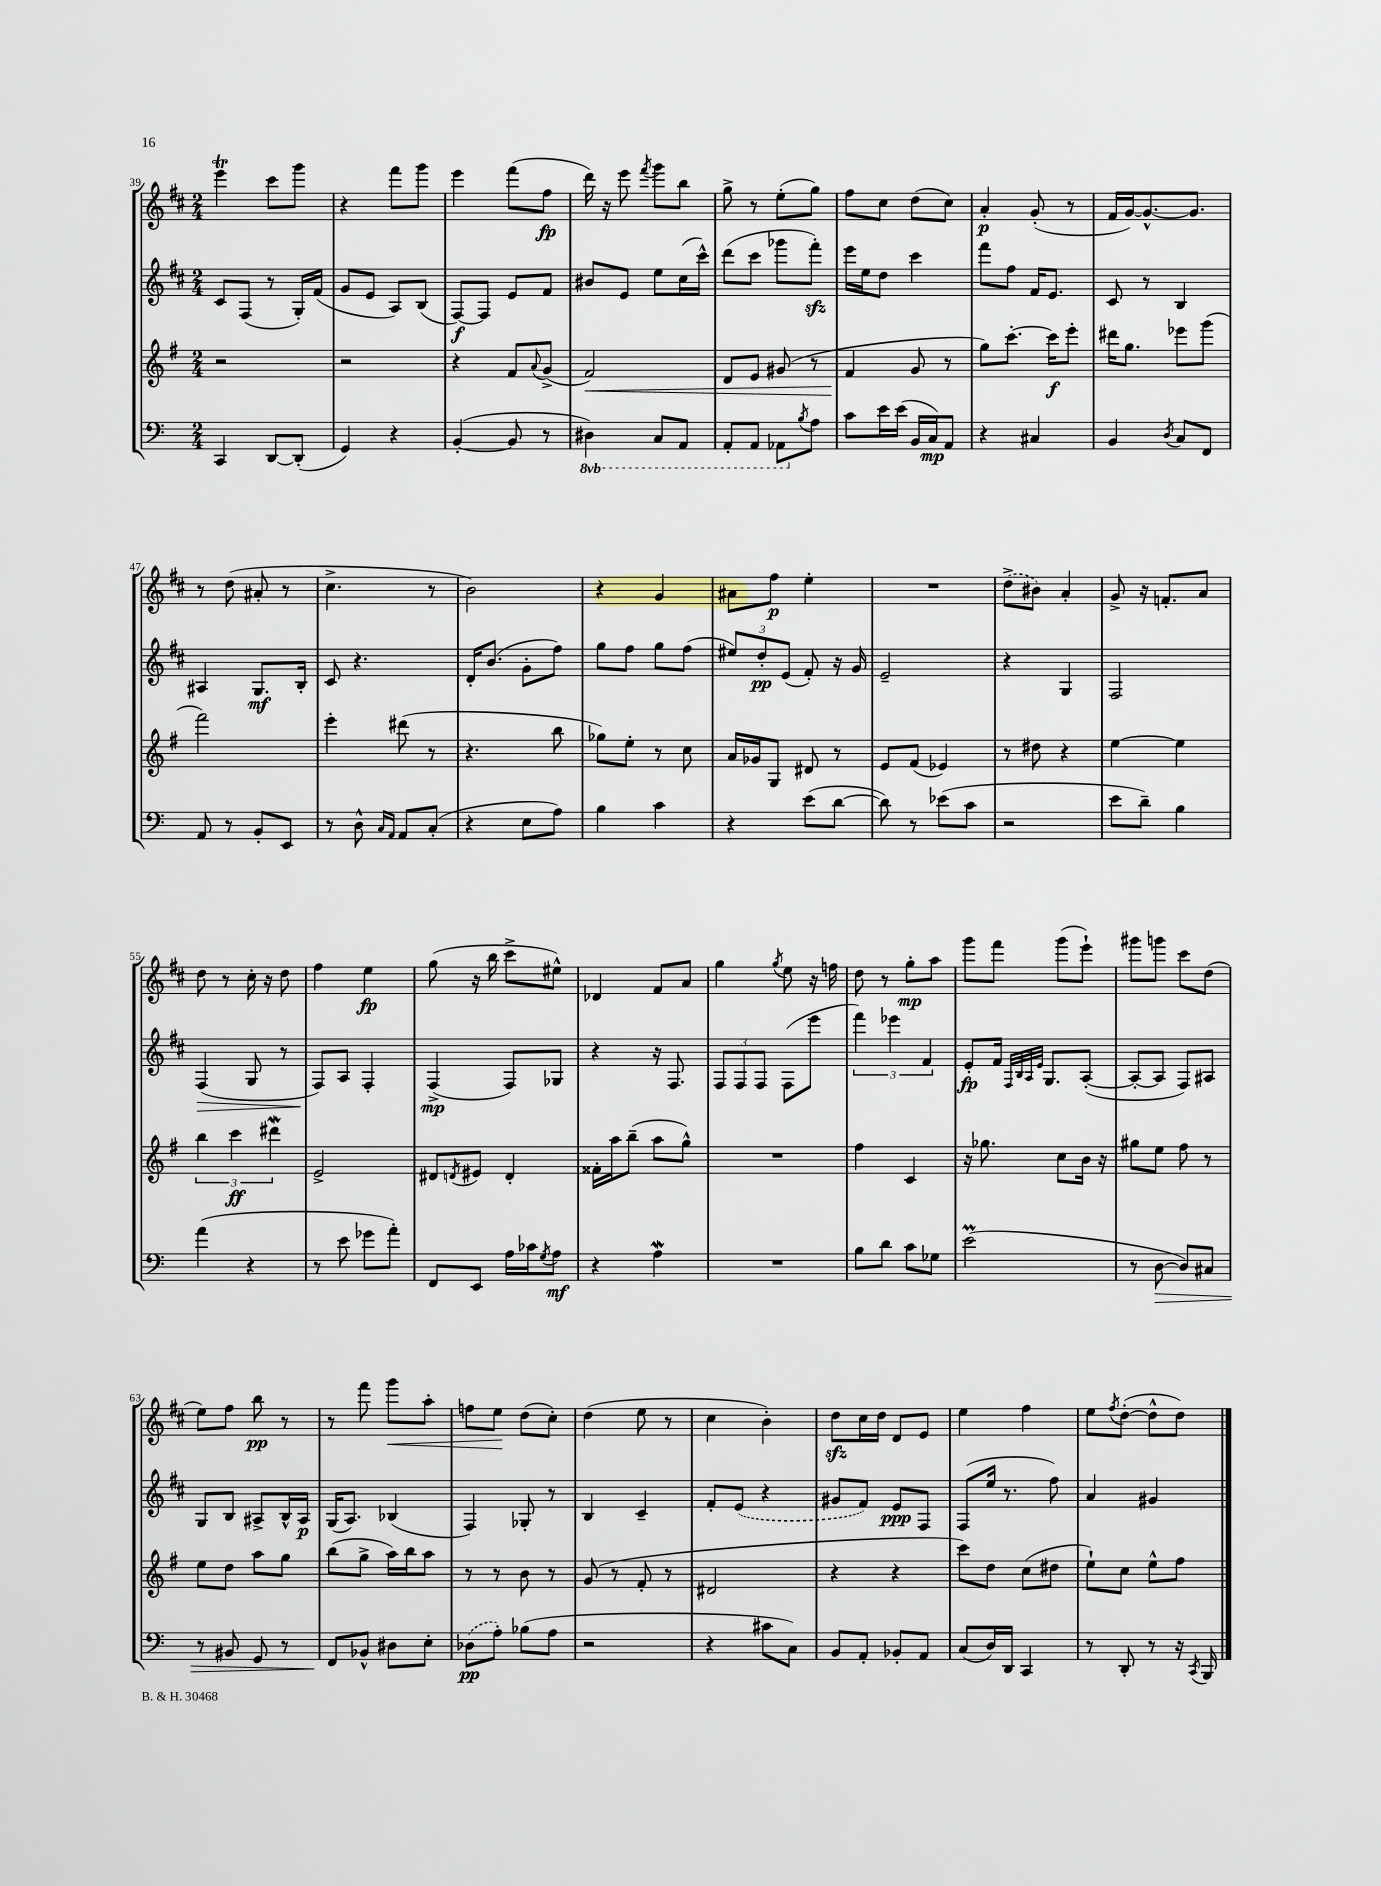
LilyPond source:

<<
\new StaffGroup <<
\new Staff = "s0" {
    \clef treble \key d \major \numericTimeSignature \time 2/4
    e'''4\trill cis'''8 g'''8 |
    r4 fis'''8 g'''8 |
    e'''4 fis'''8( fis''8\fp |
    d'''16) r16 e'''8 \acciaccatura { fis'''8 } g'''8 b''8 |
    g''8-> r8 e''8-.( g''8) |
    fis''8 cis''8 d''8( cis''8) |
    a'4-.\p g'8-.( r8 |
    fis'16 g'16~) g'8.~-^ g'8. |
    r8 d''8( ais'8-. r8 |
    cis''4.-> r8 |
    b'2) |
    r4 g'4 |
    ais'8 fis''8\p e''4-. |
    R2 |
    \once \slurDashed d''8->( bis'8) a'4-. |
    g'8-> r16 f'8.-. a'8 |
    d''8 r8 cis''16-. r16 d''8 |
    fis''4 e''4\fp |
    g''8( r16 b''16 cis'''8-> eis''8-^) |
    des'4 fis'8 a'8 |
    g''4 \acciaccatura { g''8 } e''8 r16 f''16 |
    d''8 r8 g''8-.\mp a''8 |
    g'''8 fis'''8 g'''8( e'''8-!) |
    gis'''8 g'''8 cis'''8 d''8( |
    e''8) fis''8 b''8\pp r8 |
    r8 fis'''8 g'''8\< a''8-. |
    f''8 e''8\! d''8( cis''8-.) |
    d''4( e''8 r8 |
    cis''4 b'4-.) |
    d''8\sfz cis''16 d''16 d'8 e'8 |
    e''4 fis''4 |
    e''8 \acciaccatura { fis''8 } d''8~-.( d''8-^ d''8) \bar "|." |
}
\new Staff = "s1" {
    \clef treble \key d \major \numericTimeSignature \time 2/4
    cis'8 fis8( r8 g16-.) fis'16( |
    g'8 e'8 a8) b8( |
    fis8~\f) fis8 e'8 fis'8 |
    bis'8 e'8 e''8 cis''16( cis'''16-^) |
    d'''8( cis'''8 ges'''8 fis'''8-.\sfz) |
    e'''16 e''16 d''8 cis'''4 |
    fis'''8 fis''8 fis'16 e'8. |
    cis'8 r8 b4 |
    ais4 g8.\mf b16-. |
    cis'8 r4. |
    d'16-. b'8.( g'8-. fis''8) |
    g''8 fis''8 g''8 fis''8( |
    \tuplet 3/2 { eis''8) d''8-.\pp e'8( } fis'8-.) r16 g'16 |
    e'2-- |
    r4 g4 |
    fis2 |
    fis4\>( g8 r8 |
    fis8\!) a8 fis4-. |
    fis4->\mp( fis8) ges8 |
    r4 r16 fis8. |
    \tuplet 3/2 { fis8 fis8 fis8 } fis8( e'''8 |
    \tuplet 3/2 { fis'''4) ees'''4 fis'4 } |
    e'8-.\fp fis'16 \grace { fis32 b32 a32 e'32 } g8. a8~-.( |
    a8~-. a8 fis8) ais8 |
    g8 b8 ais8-> b16-^ ais16\p |
    g16( a8.) bes4( |
    fis4) ges8-. r8 |
    b4 cis'4-- |
    fis'8-. \once \slurDashed e'8( r4 |
    gis'8 fis'8) e'8\ppp fis8 |
    fis8( e''16 r8. fis''8) |
    a'4 gis'4 \bar "|." |
}
\new Staff = "s2" {
    \clef treble \key g \major \numericTimeSignature \time 2/4
    r2 |
    r2 |
    r4 fis'8 \appoggiatura { a'8 } g'8->( |
    fis'2\<) |
    d'8 e'8 gis'8( r8 |
    fis'4\! g'8 r8 |
    g''8) c'''8.~-. c'''16\f e'''8-. |
    dis'''16 g''8. ees'''8 g'''8( |
    fis'''2) |
    e'''4-. dis'''8( r8 |
    r4. b''8 |
    ges''8) e''8-. r8 c''8 |
    a'16 ges'16 g8 dis'8 r8 |
    e'8 fis'8( ees'4) |
    r8 dis''8 r4 |
    e''4~ e''4 |
    \tuplet 3/2 { b''4 c'''4\ff dis'''4\mordent } |
    e'2-> |
    dis'8 \acciaccatura { d'8 } eis'8 d'4-. |
    fisis'16-. a''16 b''8--( a''8 g''8-^) |
    R2 |
    fis''4 c'4 |
    r16 ges''8. c''8 b'16 r16 |
    gis''8 e''8 fis''8 r8 |
    e''8 d''8 a''8 g''8 |
    b''8( g''8-> a''16) b''16 a''8 |
    r8 r8 b'8 r8 |
    g'8( r8 fis'8-. r8 |
    dis'2 |
    r4 r4 |
    c'''8) d''8 c''8( dis''8 |
    e''8-!) c''8 e''8-^ fis''8 \bar "|." |
}
\new Staff = "s3" {
    \clef bass \key c \major \numericTimeSignature \time 2/4 \set Staff.ottavationMarkups = #ottavation-simple-ordinals
    c,4 d,8~ d,8-.( |
    g,4) r4 |
    b,4~-.( b,8 r8 |
    \ottava #-1 dis,4) c,8 a,,8 |
    a,,8-. a,,8 aes,,8 \ottava #0 \acciaccatura { b8 } a8 |
    c'8 e'16 e'16( b,16 c16\mp) a,8 |
    r4 cis4 |
    b,4 \acciaccatura { d8 } c8 f,8 |
    a,8 r8 b,8-. e,8 |
    r8 d8-^ \grace { c16 a,16 } a,8 c8-.( |
    r4 e8 a8) |
    b4 c'4 |
    r4 e'8( d'8~ |
    d'8) r8 ees'8( c'8 |
    r2 |
    e'8 d'8--) b4 |
    a'4( r4 |
    r8 e'8 ges'8 a'8-.) |
    f,8 e,8 a16 ces'16 \acciaccatura { g8 } a8\mf |
    r4 a4\mordent |
    R2 |
    b8 d'8 c'8 ges8 |
    e'2\prall( |
    r8 d8~\> d8) cis8 |
    r8 bis,8 g,8 r8 |
    f,8\! bes,8-^ dis8 e8-. |
    \once \slurDashed des8\pp( a8-.) bes8( a8 |
    r2 |
    r4 cis'8 c8) |
    b,8 a,8-. bes,8-. a,8 |
    c8( d16) d,16 c,4 |
    r8 d,8-. r8 r16 \acciaccatura { c,8 } b,,16 \bar "|." |
}
>>
>>
\layout { \context { \Score currentBarNumber = #39 } }
